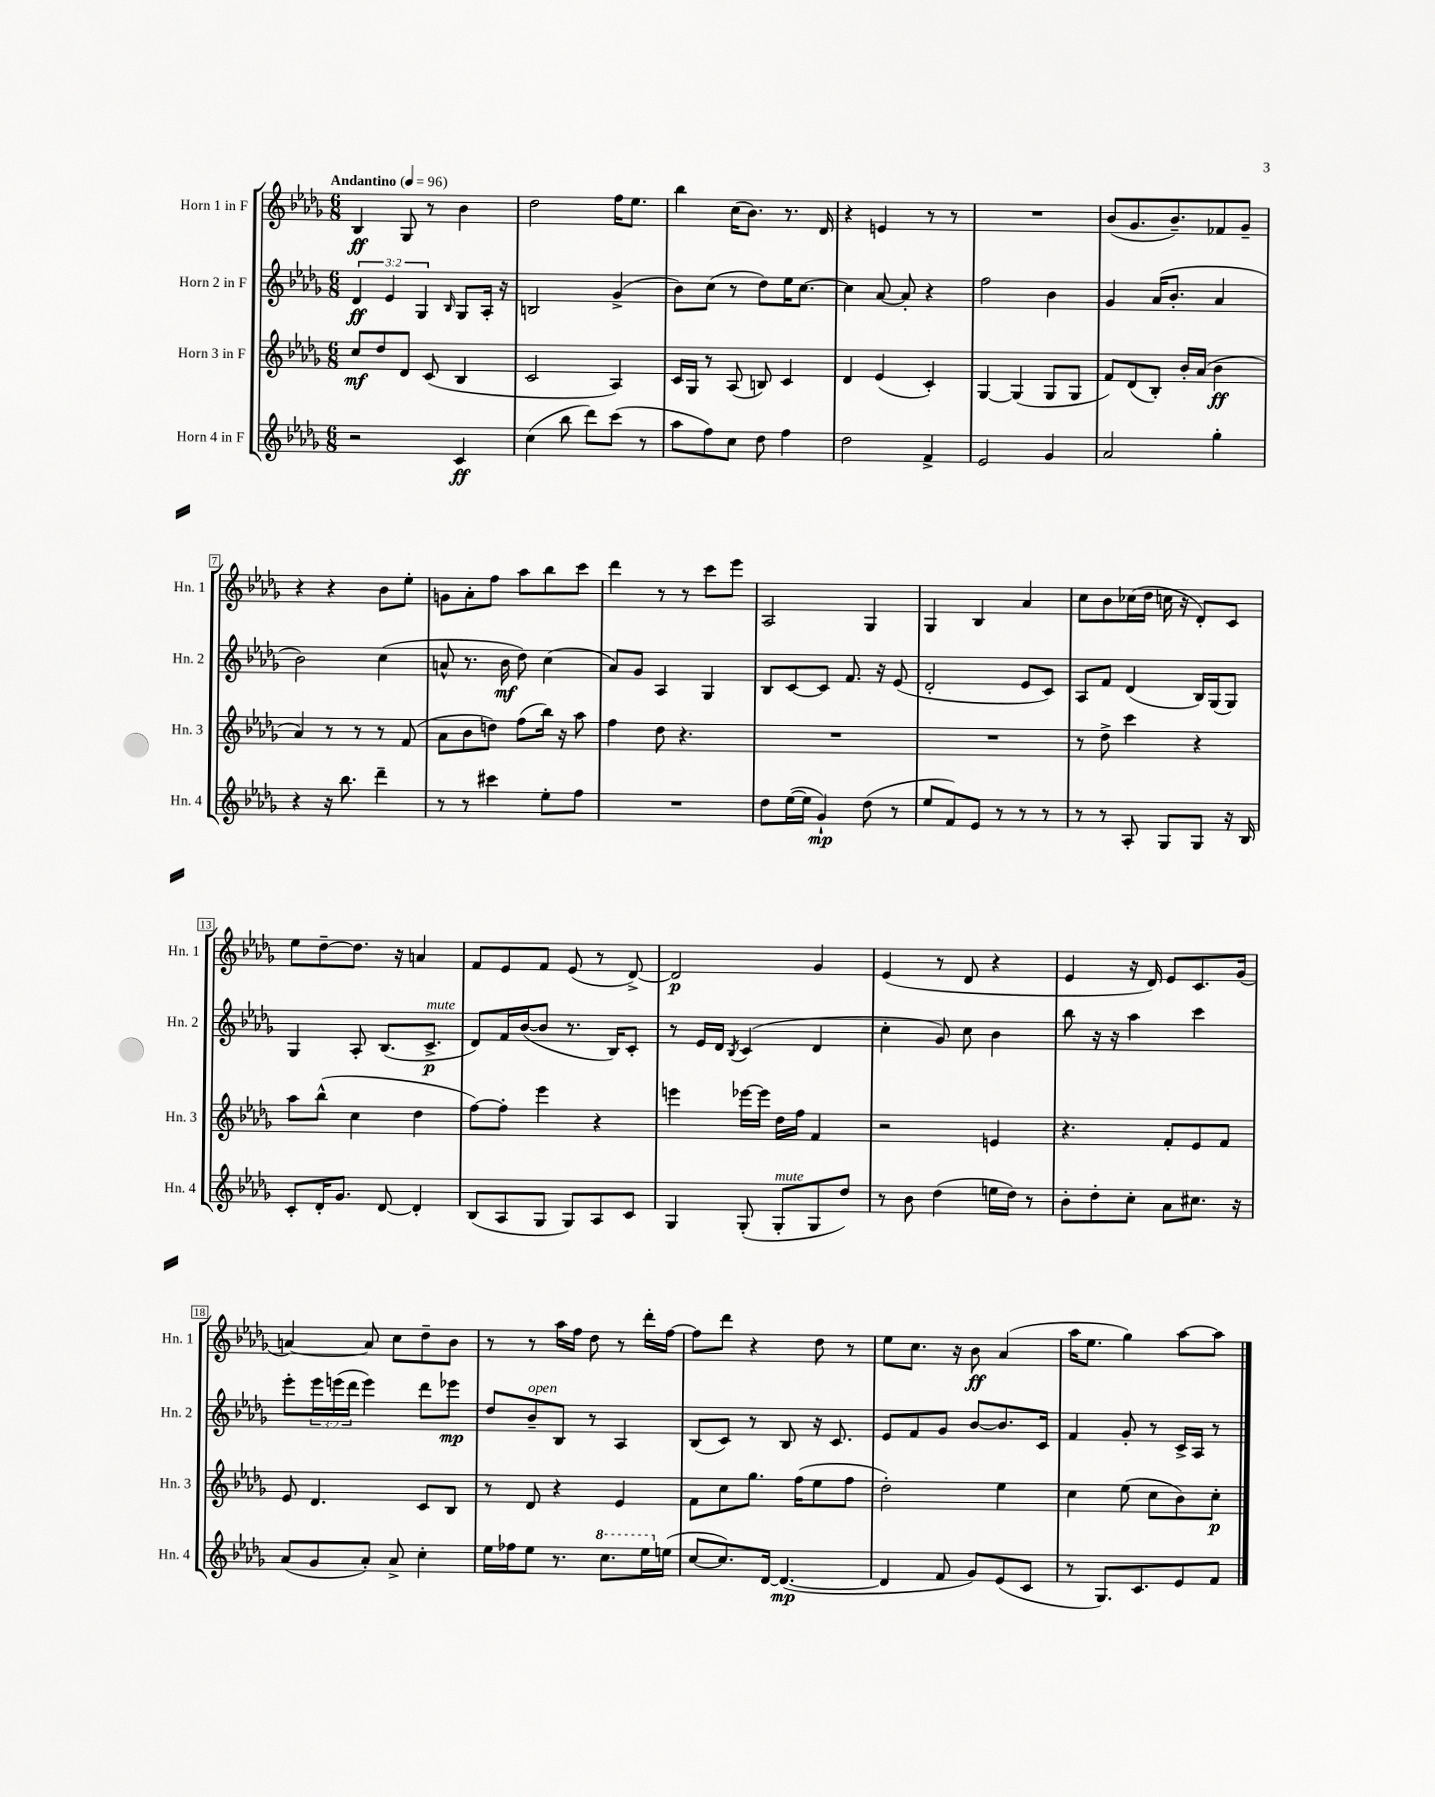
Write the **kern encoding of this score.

**kern	**dynam	**kern	**dynam	**kern	**dynam	**kern	**dynam
*part4	*part4	*part3	*part3	*part2	*part2	*part1	*part1
*staff4	*staff4	*staff3	*staff3	*staff2	*staff2	*staff1	*staff1
*I"Horn 4 in F	*	*I"Horn 3 in F	*	*I"Horn 2 in F	*	*I"Horn 1 in F	*
*I'Hn. 4	*	*I'Hn. 3	*	*I'Hn. 2	*	*I'Hn. 1	*
*clefG2	*	*clefG2	*	*clefG2	*	*clefG2	*
*k[b-e-a-d-g-]	*	*k[b-e-a-d-g-]	*	*k[b-e-a-d-g-]	*	*k[b-e-a-d-g-]	*
*M6/8	*	*M6/8	*	*M6/8	*	*M6/8	*
*MM96	*	*MM96	*	*MM96	*	*MM96	*
=1	=1	=1	=1	=1	=1	=1	=1
!	!	!	!	!	!	!LO:TX:a:B:t=Andantino	!
2r	.	8cc/L	mf	6d-/	ff	4B-/	ff
.	.	8dd-/	.	.	.	.	.
.	.	.	.	6e-/	.	.	.
.	.	8d-/J	.	.	.	8G-/	.
.	.	.	.	6G-/	.	.	.
.	.	(8c/	.	.	.	8r	.
.	.	.	.	16qqB-/	.	.	.
4c/	ff	4B-/	.	8G-/L	.	4b-\	.
.	.	.	.	16A-'/Jk	.	.	.
.	.	.	.	16r	.	.	.
=2	=2	=2	=2	=2	=2	=2	=2
(4cc\	.	2c/	.	2Bn/	.	2dd-\	.
8bb-\	.	.	.	.	.	.	.
8ddd-\L)	.	.	.	.	.	.	.
(8ccc\J	.	4A-/)	.	(4g-^/	.	16ff\KL	.
.	.	.	.	.	.	8.ee-\J	.
8r	.	.	.	.	.	.	.
=3	=3	=3	=3	=3	=3	=3	=3
8aa-\L	.	16c/LL	.	8b-\L)	.	4bb-\	.
.	.	16G-/JJ	.	.	.	.	.
8ff\)	.	8r	.	(8cc\J	.	.	.
8cc\J	.	(8A-/	.	8r	.	(16cc\KL	.
.	.	.	.	.	.	8.b-\J)	.
8dd-\	.	8Bn/)	.	8dd-\L)	.	.	.
4ff\	.	4c/	.	16ee-\K	.	8.r	.
.	.	.	.	[8.cc\J	.	.	.
.	.	.	.	.	.	16d-/	.
=4	=4	=4	=4	=4	=4	=4	=4
2dd-\	.	4d-/	.	4cc\]	.	4r	.
.	.	(4e-/	.	[8a-/	.	4en/	.
.	.	.	.	8a-'/]	.	.	.
4f^/	.	4c'/)	.	4r	.	8r	.
.	.	.	.	.	.	8r	.
=5	=5	=5	=5	=5	=5	=5	=5
2e-/	.	[4G-/	.	2ff\	.	2.r	.
.	.	(4G-/]	.	.	.	.	.
4g-/	.	8G-/L	.	4b-\	.	.	.
.	.	8G-/J	.	.	.	.	.
=6	=6	=6	=6	=6	=6	=6	=6
2a-/	.	8f/L)	.	4g-/	.	(8b-/L	.
.	.	(8d-/	.	.	.	8.g-/	.
.	.	8B-'/J)	.	(16a-/KL	.	.	.
.	.	.	.	8.b-'/J	.	8.b-~/)	.
.	.	16b-'/LL	.	.	.	.	.
.	.	(16a-/JJ	.	.	.	.	.
4gg-'\	.	4b-\	ff	4a-/	.	8f-X/	.
.	.	.	.	.	.	8g-~/J	.
!!LO:LB:g=z
=7	=7	=7	=7	=7	=7	=7	=7
4r	.	4a-/)	.	2b-\)	.	4r	.
16r	.	8r	.	.	.	4r	.
8.bb-\	.	.	.	.	.	.	.
.	.	8r	.	.	.	.	.
4ddd-~\	.	8r	.	(4cc\	.	8b-\L	.
.	.	(8f/	.	.	.	8ee-'\J	.
=8	=8	=8	=8	=8	=8	=8	=8
8r	.	8a-\L	.	8an^^/	.	8gn\L	.
8r	.	8b-\	.	8.r	.	8a-'\	.
4ccc#X\	.	8ddn\J)	.	.	.	8ff\J	.
.	.	.	.	16b-\	mf	.	.
.	.	(8ff\L	.	8dd-\)	.	8aa-\L	.
8ee-'\L	.	16bb-\Jk)	.	(4cc\	.	8bb-\	.
.	.	16r	.	.	.	.	.
8ff\J	.	8aa-\	.	.	.	8ccc\J	.
=9	=9	=9	=9	=9	=9	=9	=9
2.r	.	4ff\	.	8a-/L)	.	4ddd-\	.
.	.	.	.	8g-/J	.	.	.
.	.	8dd-\	.	4A-/	.	8r	.
.	.	4.r	.	.	.	8r	.
.	.	.	.	4G-/	.	8ccc\L	.
.	.	.	.	.	.	8eee-\J	.
=10	=10	=10	=10	=10	=10	=10	=10
8dd-\L	.	2.r	.	8B-/L	.	2A-/	.
([16ee-\L	.	.	.	[8c/	.	.	.
16ee-\JJ]	.	.	.	.	.	.	.
4g-`/)	mp	.	.	8c/J]	.	.	.
.	.	.	.	8.f/	.	.	.
(8dd-\	.	.	.	.	.	4G-/	.
.	.	.	.	16r	.	.	.
8r	.	.	.	(8e-/	.	.	.
=11	=11	=11	=11	=11	=11	=11	=11
8ee-/L	.	2.r	.	2d-'/	.	4G-/	.
8f/)	.	.	.	.	.	.	.
8e-/J	.	.	.	.	.	4B-/	.
8r	.	.	.	.	.	.	.
8r	.	.	.	8e-/L	.	4a-/	.
8r	.	.	.	8c/J)	.	.	.
=12	=12	=12	=12	=12	=12	=12	=12
8r	.	8r	.	8A-/L	.	8cc\L	.
8r	.	8dd-^\	.	8f/J	.	8b-\	.
8A-'/	.	4ccc\	.	(4d-/	.	(16cc-X\L	.
.	.	.	.	.	.	16dd-\JJ	.
8G-/L	.	.	.	.	.	16ccn\	.
.	.	.	.	.	.	16r	.
8G-/J	.	4r	.	16B-/LL)	.	8d-'/L)	.
.	.	.	.	(16G-/J	.	.	.
16r	.	.	.	8G-/J)	.	8c/J	.
16B-/	.	.	.	.	.	.	.
!!LO:LB:g=z
=13	=13	=13	=13	=13	=13	=13	=13
8c'/L	.	8aa-\L	.	4G-/	.	8ee-\L	.
16d-'/K	.	(8bb-^^\J	.	.	.	[8dd-~\	.
8.g-/J	.	.	.	.	.	.	.
.	.	4cc\	.	8A-'/	.	8.dd-\J]	.
[8d-/	.	.	.	(8.B-/L	.	.	.
.	.	.	.	.	.	16r	.
4d-'/]	.	4dd-\	.	.	.	4an/	.
!	!	!	!	!LO:TX:a:i:t=mute	!	!	!
.	.	.	.	8.c^/J	p	.	.
=14	=14	=14	=14	=14	=14	=14	=14
(8B-/L	.	[8ff\L)	.	8d-/L)	.	8f/L	.
8A-/	.	8ff'\J]	.	16f/L	.	8e-/	.
.	.	.	.	([16b-/J	.	.	.
8G-/J	.	4eee-\	.	8b-/J]	.	8f/J	.
8G-/L)	.	.	.	8.r	.	(8e-/	.
8A-/	.	4r	.	.	.	8r	.
.	.	.	.	16B-/KL)	.	.	.
8c/J	.	.	.	8c'/J	.	[8d-^/)	.
=15	=15	=15	=15	=15	=15	=15	=15
4G-/	.	4eeen\	.	8r	.	2d-/]	p
.	.	.	.	16e-/LL	.	.	.
.	.	.	.	16d-/JJ	.	.	.
.	.	.	.	8qB-/	.	.	.
(8G-'/	.	[16eee-X\LL	.	(4c/	.	.	.
.	.	16eee-\JJ]	.	.	.	.	.
!LO:TX:a:i:t=mute	!	!	!	!	!	!	!
8G-'/L	.	16dd-\LL	.	.	.	.	.
.	.	16ff\JJ	.	.	.	.	.
8G-/	.	4f/	.	4d-/	.	4g-/	.
8dd-/J)	.	.	.	.	.	.	.
=16	=16	=16	=16	=16	=16	=16	=16
8r	.	2r	.	4cc'\	.	(4e-/	.
8b-\	.	.	.	.	.	.	.
(4dd-\	.	.	.	8g-/)	.	8r	.
.	.	.	.	8cc\	.	8d-/	.
16een\LL	.	4en/	.	4b-\	.	4r	.
16dd-\JJ)	.	.	.	.	.	.	.
8r	.	.	.	.	.	.	.
=17	=17	=17	=17	=17	=17	=17	=17
8b-'\L	.	4.r	.	8bb-\	.	4e-/	.
8dd-'\	.	.	.	16r	.	.	.
.	.	.	.	16r	.	.	.
8cc'\J	.	.	.	4aa-\	.	16r	.
.	.	.	.	.	.	16d-/)	.
8a-\L	.	8f'/L	.	.	.	8e-/L	.
8.cc#X\J	.	8e-/	.	4ccc\	.	8.c/	.
.	.	8f/J	.	.	.	.	.
16r	.	.	.	.	.	(16g-/Jk	.
!!LO:LB:g=z
=18	=18	=18	=18	=18	=18	=18	=18
(8a-/L	.	8e-/	.	8eee-'\L	.	[4an/)	.
8g-/	.	4.d-/	.	24eee-\L	.	.	.
.	.	.	.	(24eeen\	.	.	.
.	.	.	.	24ddd-\JJ	.	.	.
8a-'/J)	.	.	.	4eee\)	.	8a/]	.
8a-^/	.	.	.	.	.	8cc\L	.
4cc'\	.	8c/L	.	8ddd-\L	.	8dd-~\	.
.	.	8B-/J	.	8eee-X\J	mp	8b-\J	.
=19	=19	=19	=19	=19	=19	=19	=19
16ee-\LL	.	8r	.	8dd-/L	.	8r	.
16ff-X\J	.	.	.	.	.	.	.
!	!	!	!	!LO:TX:a:i:t=open	!	!	!
8ee-\J	.	8d-/	.	8b-~/	.	8r	.
8.r	.	4r	.	8B-/J	.	16aa-\LL	.
.	.	.	.	.	.	16ff\JJ	.
.	.	.	.	8r	.	8dd-\	.
*8va	*	*	*	*	*	*	*
8.ccc\L	.	.	.	.	.	.	.
.	.	4e-/	.	4A-/	.	8r	.
16eee-\L	.	.	.	.	.	16ddd-'\LL	.
*X8va	*	*	*	*	*	*	*
(16een\JJ	.	.	.	.	.	[16ff\JJ	.
=20	=20	=20	=20	=20	=20	=20	=20
[8cc/L	.	8f\L	.	(8B-/L	.	8ff\L]	.
8.cc/])	.	8cc\	.	8c/J)	.	8ddd-\J	.
.	.	8.gg-\J	.	8r	.	4r	.
[16d-/Jk	.	.	.	.	.	.	.
(4.d-/_	mp	.	.	8B-/	.	.	.
.	.	(16ff\KL	.	.	.	.	.
.	.	8ee-\	.	16r	.	8dd-\	.
.	.	.	.	8.c/	.	.	.
.	.	8ff\J	.	.	.	8r	.
=21	=21	=21	=21	=21	=21	=21	=21
4d-/]	.	2dd-'\)	.	8e-/L	.	8ee-\L	.
.	.	.	.	8f/	.	8.cc\J	.
8f/	.	.	.	8g-/J	.	.	.
.	.	.	.	.	.	16r	.
8g-/L)	.	.	.	[8b-/L	.	8b-\	ff
(8e-/	.	4ee-\	.	8.b-/]	.	(4a-/	.
8c/J	.	.	.	.	.	.	.
.	.	.	.	16c/Jk	.	.	.
=22	=22	=22	=22	=22	=22	=22	=22
8r	.	4cc\	.	4f/	.	16aa-\KL	.
.	.	.	.	.	.	8.ee-\J	.
8.G-/L)	.	.	.	.	.	.	.
.	.	(8ee-\	.	8g-'/	.	4gg-\)	.
8.c/	.	.	.	.	.	.	.
.	.	8cc\L	.	8r	.	.	.
8e-/	.	8b-\)	.	16c^/LL	.	[8aa-\L	.
.	.	.	.	16A-/JJ	.	.	.
8f/J	.	8cc'\J	p	8r	.	8aa-\J]	.
==	==	==	==	==	==	==	==
*-	*-	*-	*-	*-	*-	*-	*-
